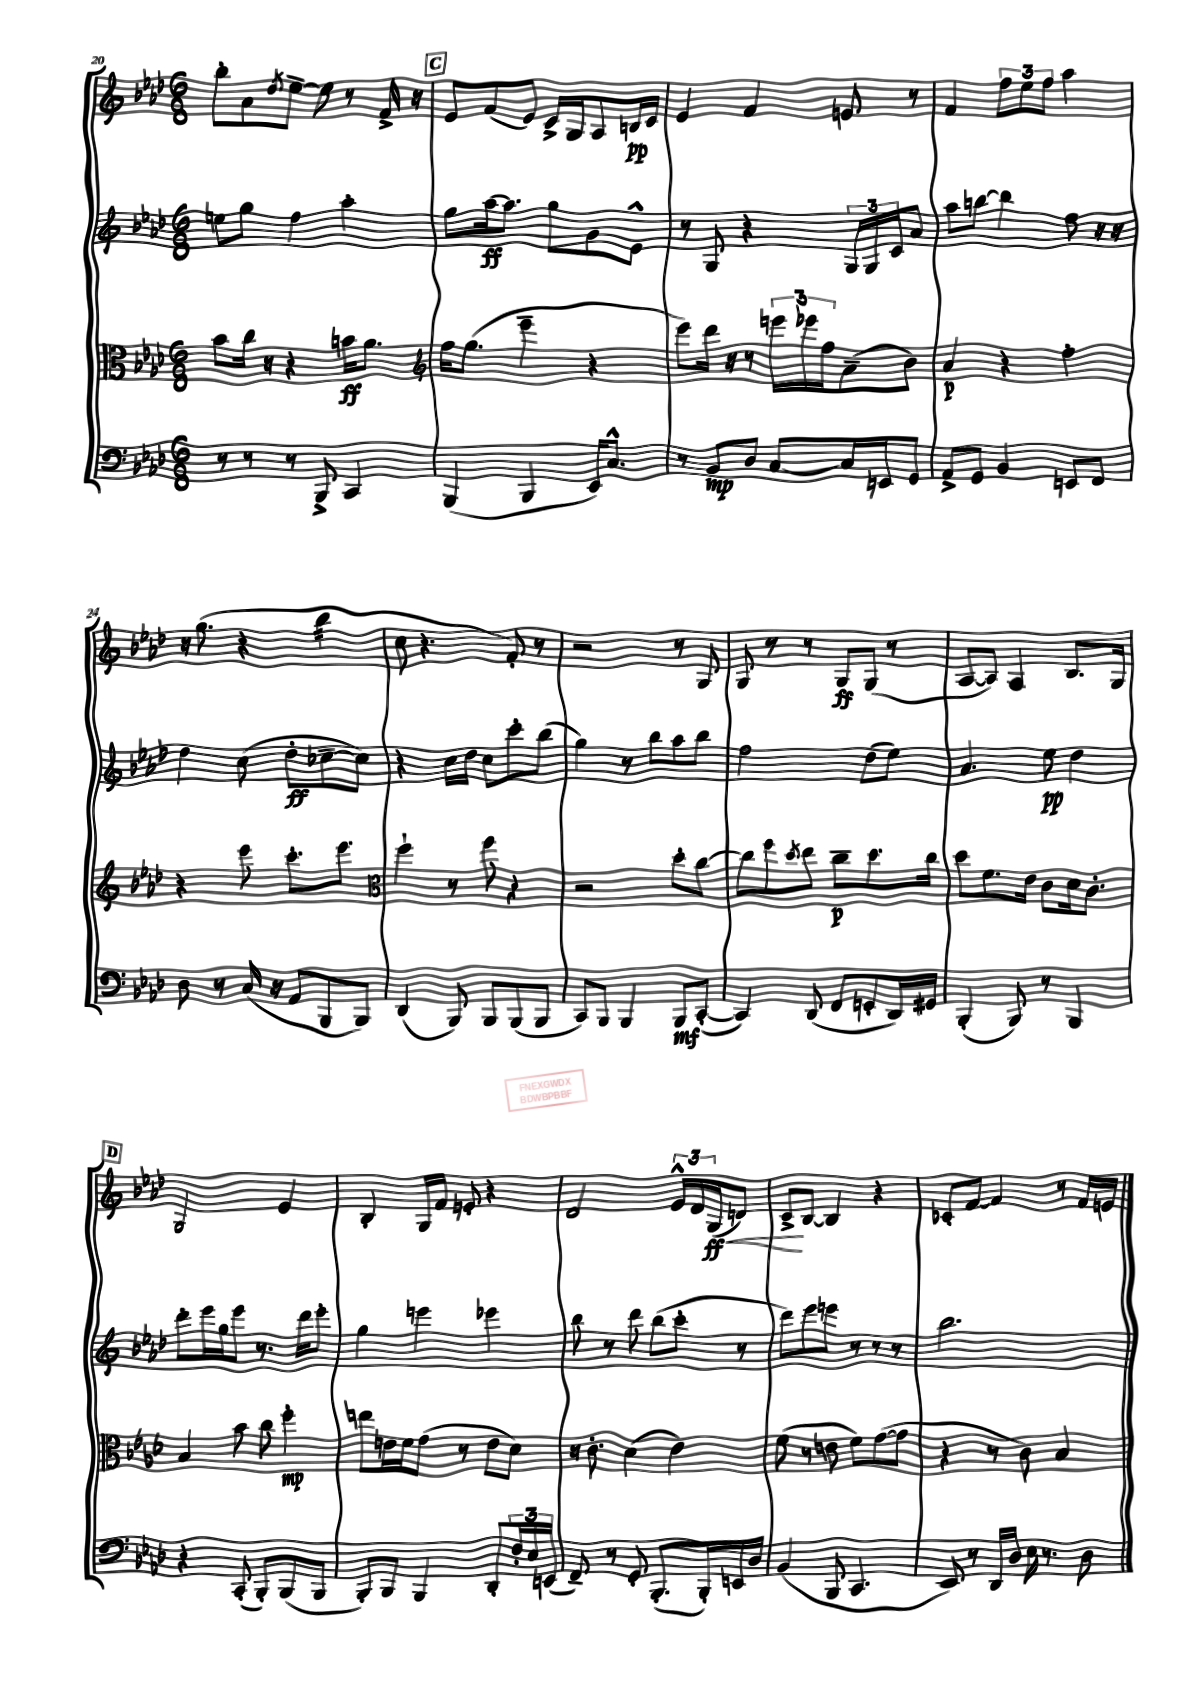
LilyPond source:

<<
\new StaffGroup <<
\new Staff = "s0" {
    \clef treble \key aes \major \numericTimeSignature \time 6/8
    bes''8-. aes'8 \acciaccatura { des''8 } ees''8~-- ees''8 r8 f'16-> r16 |
    \mark \markup { \box "C" } ees'8 f'8( ees'8) c'16-> g16 aes8 b16\pp c'16 |
    ees'4 f'4 e'8 r8 |
    f'4 \tuplet 3/2 { f''8 ees''8 f''8 } aes''4 |
    r16 g''8.( r4 bes''4:16 |
    c''8 r4. f'8-.) r8 |
    r2 r8 g8 |
    g8 r8 r8 g8\ff g8( r8 |
    aes8~ aes8) aes4 bes8. g16 |
    \mark \markup { \box "D" } g2 ees'4 |
    bes4-. g16 f'16 e'8-. r4 |
    des'2 \tuplet 3/2 { ees'16-^ des'16 g16\ff\<( } d'8) |
    c'8->\! bes8~ bes4 r4 |
    ces'8-. f'8~ f'4 r8 f'16 e'16 \bar "|." |
}
\new Staff = "s1" {
    \clef treble \key aes \major \numericTimeSignature \time 6/8
    e''8 g''8 f''4 aes''4-. |
    \mark \markup { \box "C" } g''8 aes''16~\ff aes''8. g''8 g'8 ees'8-^ |
    r8 g8 r4 \tuplet 3/2 { g16 g16 c'16 } aes'8 |
    aes''8 b''8~ b''4 f''8 r16 r16 |
    des''4 c''8( des''8-.\ff ces''8~-- ces''8) |
    r4 c''16 des''16 c''8 c'''8-. bes''8( |
    g''4) r8 bes''8 aes''8 bes''8 |
    f''2 des''8( ees''8) |
    aes'4. ees''8\pp des''4 |
    \mark \markup { \box "D" } des'''8-. ees'''16 g''16 ees'''8 r8. des'''16 ees'''8-. |
    g''4 e'''4 ees'''4 |
    bes''8 r8 des'''8 bes''8( c'''8-. r8 |
    des'''8) ees'''8 e'''8 r8 r8 r8 |
    bes''2. \bar "|." |
}
\new Staff = "s2" {
    \clef alto \key aes \major \numericTimeSignature \time 6/8
    bes'8 c''16 r16 r4 b'16\ff aes'8. |
    \mark \markup { \box "C" } \clef treble f''16 g''8.( ees'''4-- r4 |
    ees'''8) des'''16 r16 r8 \tuplet 3/2 { e'''16 ees'''16 f''16 } aes'8--( bes'8) |
    aes'4\p r4 f''4-. |
    r4 ees'''8 c'''8.-. ees'''8. |
    \clef alto f''4-! r8 f''8 r4 |
    r2 des''8-. c''8~ |
    c''8 f''8 \acciaccatura { des''8 } ees''8 c''8--\p des''8. c''16 |
    des''8 f'8. ees'16 c'8 des'16 c'8.-. |
    \mark \markup { \box "D" } bes4 bes'8 c''8 f''4-.\mp |
    e''8 e'16 f'16 g'8( r8 e'8 des'8) |
    r16 c'8.-. des'4( ees'4) |
    f'8( r8 e'8 f'8) g'8~( g'8 |
    r4 r8 c'8) bes4 \bar "|." |
}
\new Staff = "s3" {
    \clef bass \key aes \major \numericTimeSignature \time 6/8
    r8 r8 r8 bes,,8-> c,4 |
    \mark \markup { \box "C" } bes,,4( bes,,4 ees,16) c8.-^ |
    r8 bes,8\mp des8 c8~ c16 e,16 g,8 |
    aes,8-> g,8 bes,4 e,8 f,8 |
    des8 r8 c16( r16 aes,8 bes,,8 bes,,8) |
    des,4( bes,,8) bes,,8 bes,,8( bes,,8 |
    c,8) bes,,8 bes,,4 bes,,8\mf c,8~-.( |
    c,4) des,8( f,8 e,8-. des,16) gis,16 |
    bes,,4-.( bes,,8) r8 bes,,4 |
    \mark \markup { \box "D" } r4 c,8-.( bes,,8-.) bes,,8( bes,,8 |
    bes,,8-.) bes,,8 bes,,4 des,8-. \tuplet 3/2 { f16-. ees16 e,16( } |
    f,8--) r8 g,8-. bes,,8.-.( bes,,16-.) e,16 des16 |
    bes,4( bes,,8 c,4. |
    ees,8) r8 des,16 des16 ees16 r8. des8 \bar "|." |
}
>>
>>
\layout { \context { \Score currentBarNumber = #20 } }
